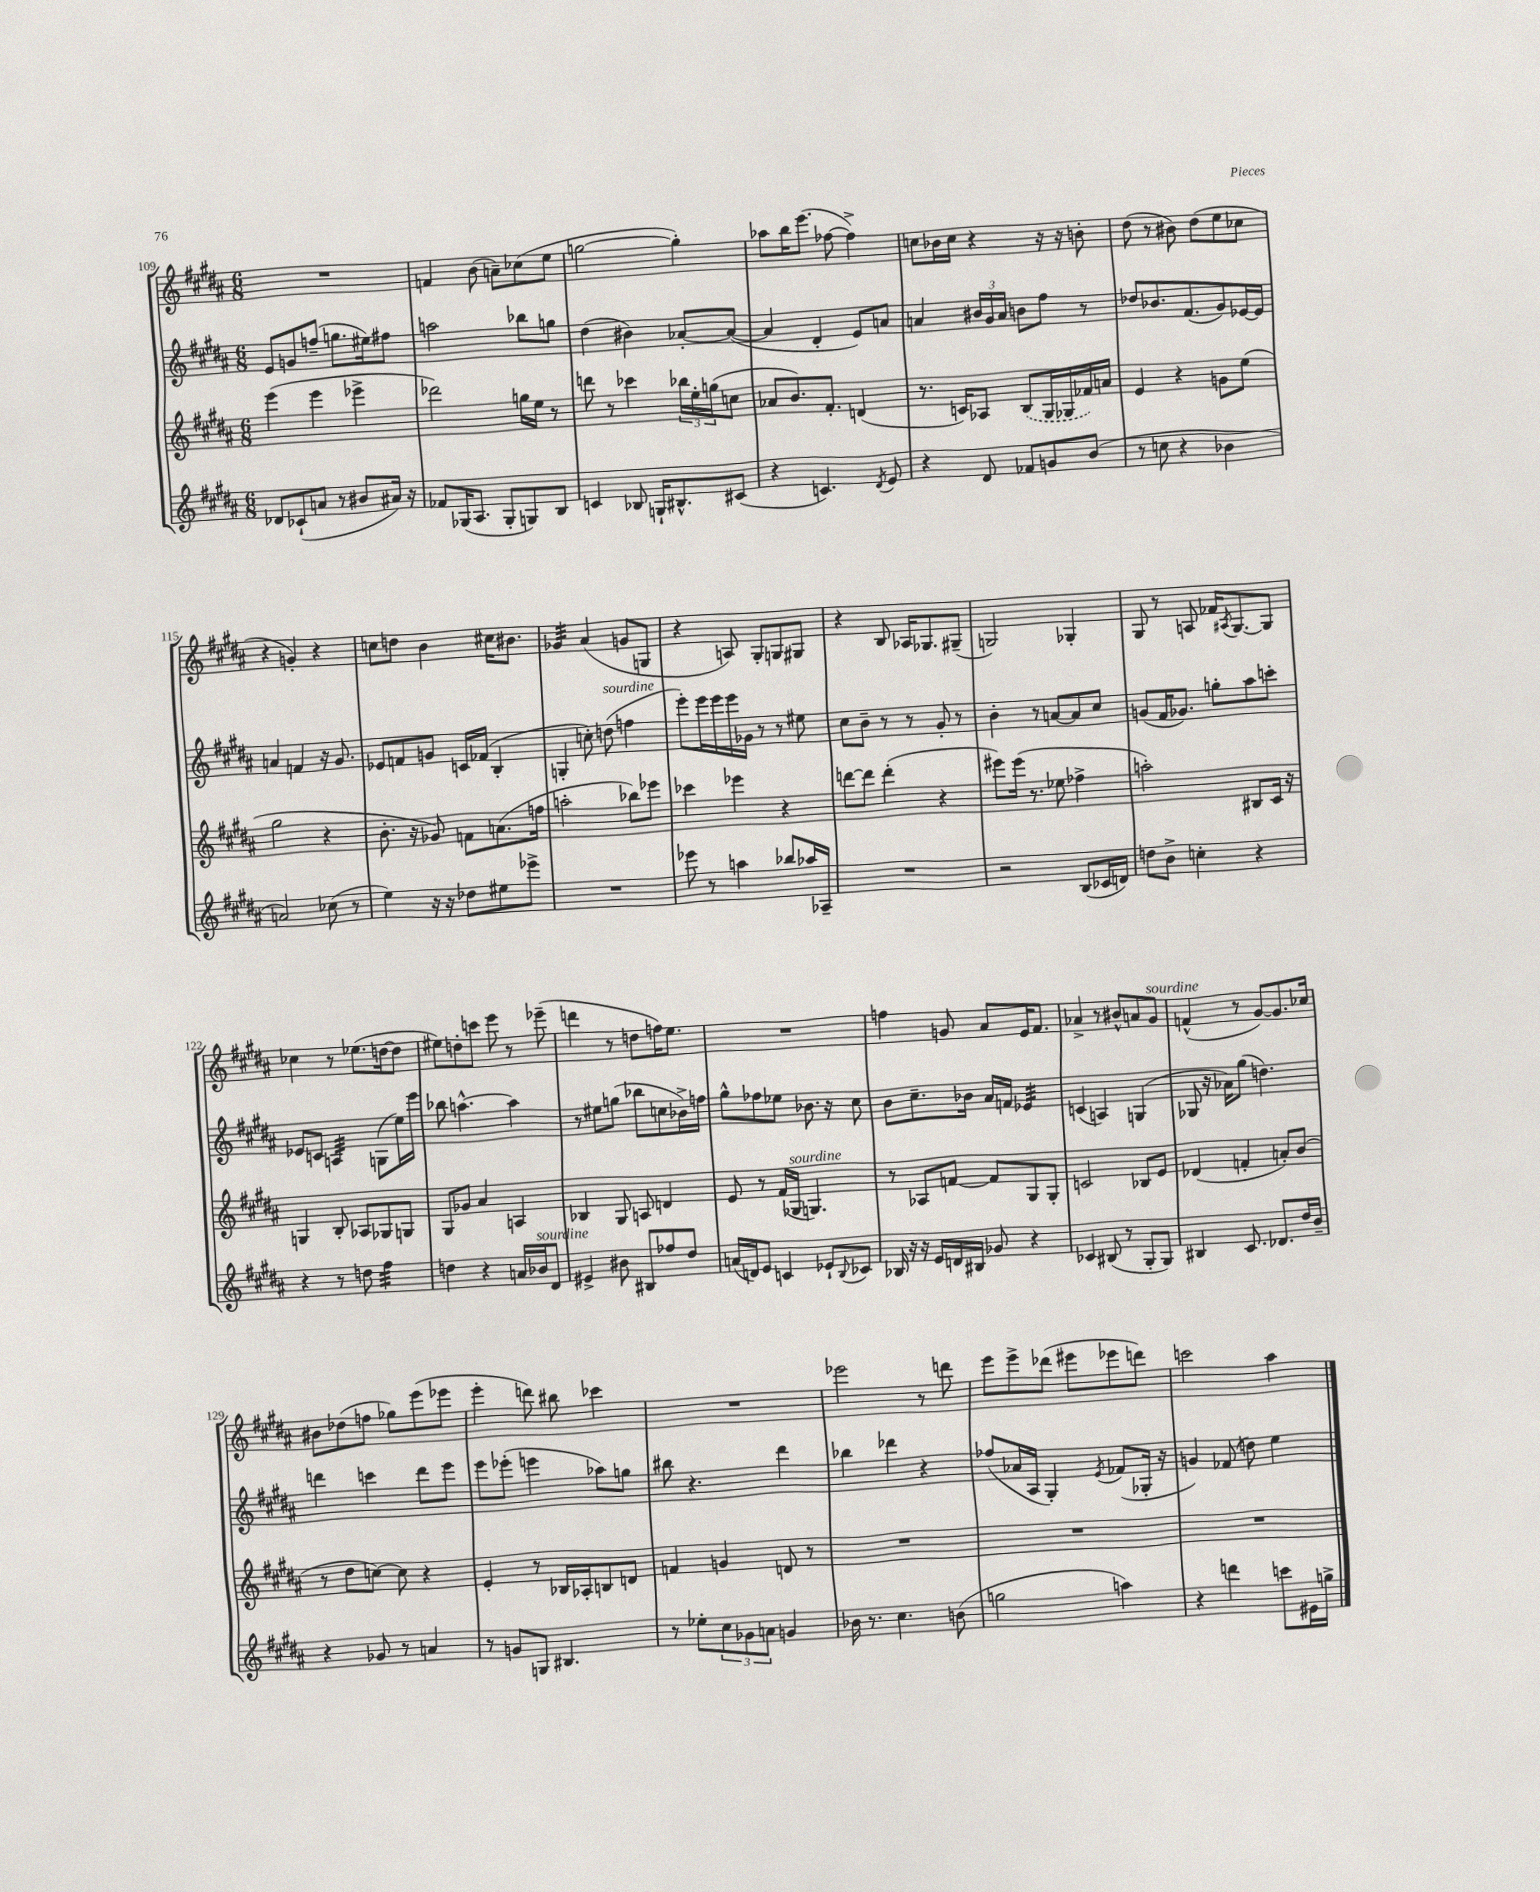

**kern	**kern	**kern	**kern
*staff4	*staff3	*staff2	*staff1
*clefG2	*clefG2	*clefG2	*clefG2
*k[f#c#g#d#a#]	*k[f#c#g#d#a#]	*k[f#c#g#d#a#]	*k[f#c#g#d#a#]
*M6/8	*M6/8	*M6/8	*M6/8
8d-	(4eee	8e	2.r
(8c-`	.	8g	.
8a	4eee	(8ff~	.
8r	.	8.gg	.
8b#	4eee-^	.	.
.	.	16ee#)	.
16a#)	.	8ff#	.
16r	.	.	.
=	=	=	=
8f-	2ddd-)	2aa	4f
(16G-	.	.	.
8.A#	.	.	.
.	.	.	(8b
8G-'	.	.	8a~)
8G)	16gg	8bb-	(8cc-
.	16ee	.	.
8B	8r	8gg	8ee
=	=	=	=
4c	8ddd	(4dd#	[2gg
.	8r	.	.
8B-	4ccc-	4b#)	.
16G`	.	.	.
8.B#^^	.	.	.
.	24bb-	[8a-'	4gg'])
.	24ee'	.	.
.	(24gg	.	.
(8c#	8cc	(8a-_	.
=	=	=	=
4r	8a-	4a-]	8aa-
.	8.b)	.	16bb
.	.	.	(8.eee
4.c)	.	4d#'	.
.	8.f#'	.	.
.	.	.	[8ff-
.	(4d	8e)	4ff-^])
8qd#	.	.	.
8e	.	8a	.
=	=	=	=
4r	8.r	4a	8cc
.	.	.	16b-
.	16c)	.	16cc
8d#	8A-	24b#	4r
.	.	24g#	.
.	.	24a	.
8f-	(8B	8b	.
8g	16G#	8ff#	16r
.	16G-	.	16r
(8b	16f-)	8r	8b'
.	16a	.	.
=	=	=	=
8r	4e	8dd-	(8dd#
8cc	.	8.b-	8r
4r	4r	.	8b#)
.	.	(8.f#	.
.	.	.	(8dd#
4b-	8g	8g#)	8ee
.	(8ee	[16e-	8cc-
.	.	16e-]	.
=	=	=	=
2a)	2gg#	4a	4r
.	.	4f	4g')
(8cc-	4r	16r	4r
.	.	8.g#	.
8r	.	.	.
=	=	=	=
4ee)	8.b'	8e-	8cc
.	.	8f	8dd
.	16r	.	.
16r	8g-)	8g	4b
16r	.	.	.
8dd-	8f	16c	.
.	.	(16f-	.
8ee#	(8.a	4B'	16cc#
.	.	.	8.b#
8eee-^	.	.	.
.	16ff	.	.
=	=	=	=
2.r	2aa'	4G'	4g-
.	.	8cc')	(4a#
.	.	(8dd	.
.	8bb-)	4ff	8g
.	8eee-	.	8G
=	=	=	=
8eee-	4ccc-	8eee')	4r
8r	.	16eee	.
.	.	16eee	.
4aa	4eee-	16eee	8A)
.	.	16g-	.
.	.	8r	8G#'
8bb-	4r	8r	8G
16aa-	.	8ee#	8G#
16A-~	.	.	.
=	=	=	=
2.r	[8ddd	8cc#	4r
.	8ddd]	8b~	.
.	(4ddd'	8r	8B
.	.	8r	16A-
.	.	.	8.G-
.	4r	8g#'	.
.	.	8r	(8G#~
=	=	=	=
2r	8eee#)	4b'	2G)
.	(16eee#	.	.
.	8.r	.	.
.	.	8r	.
.	8ee-	[8a	.
(8B	4ff-^	8a]	4G-'
16c-	.	8cc#	.
16d)	.	.	.
=	=	=	=
8dd	2aa')	(8g	8G#
8b^	.	16f#	8r
.	.	8.g-)	.
4cc'	.	.	8A
.	.	8gg'	16f-
.	.	.	8qA#
.	.	.	[8.G#
4r	8B#	8aa#	.
.	16c#	8ccc'	8G#]
.	16r	.	.
=	=	=	=
4r	4G	8e-	4cc-
.	.	8c	.
8r	8B'	4A	8r
8dd	8A-	.	(8.ee-
4ff#	8G-	(8G	.
.	.	.	[16dd
.	8G	16ee)	8dd]
.	.	16eee	.
=	=	=	=
4dd	8G#	8bb-	8ee#)
.	8g-	[4.aa^^	8dd'
4r	4a#	.	8ccc
.	.	.	8eee
16a	4A	4aa]	8r
16b-	.	.	.
8d#	.	.	(8eee-~
=	=	=	=
4e#^	4B-	8r	4ddd
.	.	8ee#	.
8b#	8G#	(8gg	8r
8B#	8A	8bb-	8dd
8ff-	4d	8cc	16ff)
.	.	.	8.ee
8dd#	.	16b-^)	.
.	.	16ff	.
=	=	=	=
(16a	8e	8gg#^^	2.r
16d)	.	.	.
8e	8r	8ff-	.
4c	(16f#	8ee-	.
.	16G-	.	.
.	4.G)	8.b-	.
8e-`	.	.	.
.	.	16r	.
8qqB	.	.	.
8c-	.	8cc#	.
=	=	=	=
16B-	8r	8b	4ff
16r	.	.	.
16r	8A-	8.cc#~	.
16e	.	.	.
16d	[8f	.	8g
16B#	.	16b-	.
8g-	8f]	16a#	8a#
.	.	16f	.
4r	8G#	4e-	16e
.	.	.	8.f#
.	8G#'	.	.
=	=	=	=
4c-	2c	(4c	4a-^
(8B#	.	4A)	8r
8r	.	.	8b#^^
8G#'	8B-	(4G	8a
8G#)	8e	.	8g#
=	=	=	=
4B#	(4d-	8G-	(4f^^
.	.	16r	.
.	.	16a-)	.
8.c#	4f'	(8gg#	8r
.	.	4.dd)	[8g#)
8.d-	.	.	.
.	8a')	.	8.g#]
16dd#	(8b	.	.
16b~	.	.	16cc-
=	=	=	=
4r	8r	4ddd	8b#
.	8dd#	.	(8dd-
8g-	[8cc)	4ccc	8ff
8r	8cc]	.	8gg-)
4a	4r	8ddd	(8eee
.	.	8eee	8eee-
=	=	=	=
8r	4e'	8eee	4eee'
8g	.	(8eee-'	.
8G	8r	4eee	8ddd)
4.B#	16B-	.	8bb#
.	16A-'	.	.
.	8B	8aa-)	4ccc-
.	8d	8gg	.
=	=	=	=
8r	4f	8bb#	2.r
8ee-'	.	4.r	.
12cc#	4g	.	.
12g-	.	.	.
12a	.	.	.
4g	8d	4ddd#	.
.	8r	.	.
=	=	=	=
16b-	2.r	4bb-	2eee-
8.r	.	.	.
4.cc#	.	4ddd-	.
.	.	4r	8r
(8b	.	.	8ddd
=	=	=	=
2gg	2.r	(8ff-	8eee
.	.	16a-	8eee^
.	.	16A#	.
.	.	4G#')	(8ddd-
.	.	.	8eee#
.	.	8qe	.
4aa)	.	(8f-	8eee-
.	.	16G-'	8ddd)
.	.	16r	.
=	=	=	=
4r	2.r	4g)	2ccc
4ddd	.	(8f-	.
.	.	8dd)	.
8ccc	.	4ee	4aa#
16e#	.	.	.
16gg^	.	.	.
==	==	==	==
*-	*-	*-	*-
